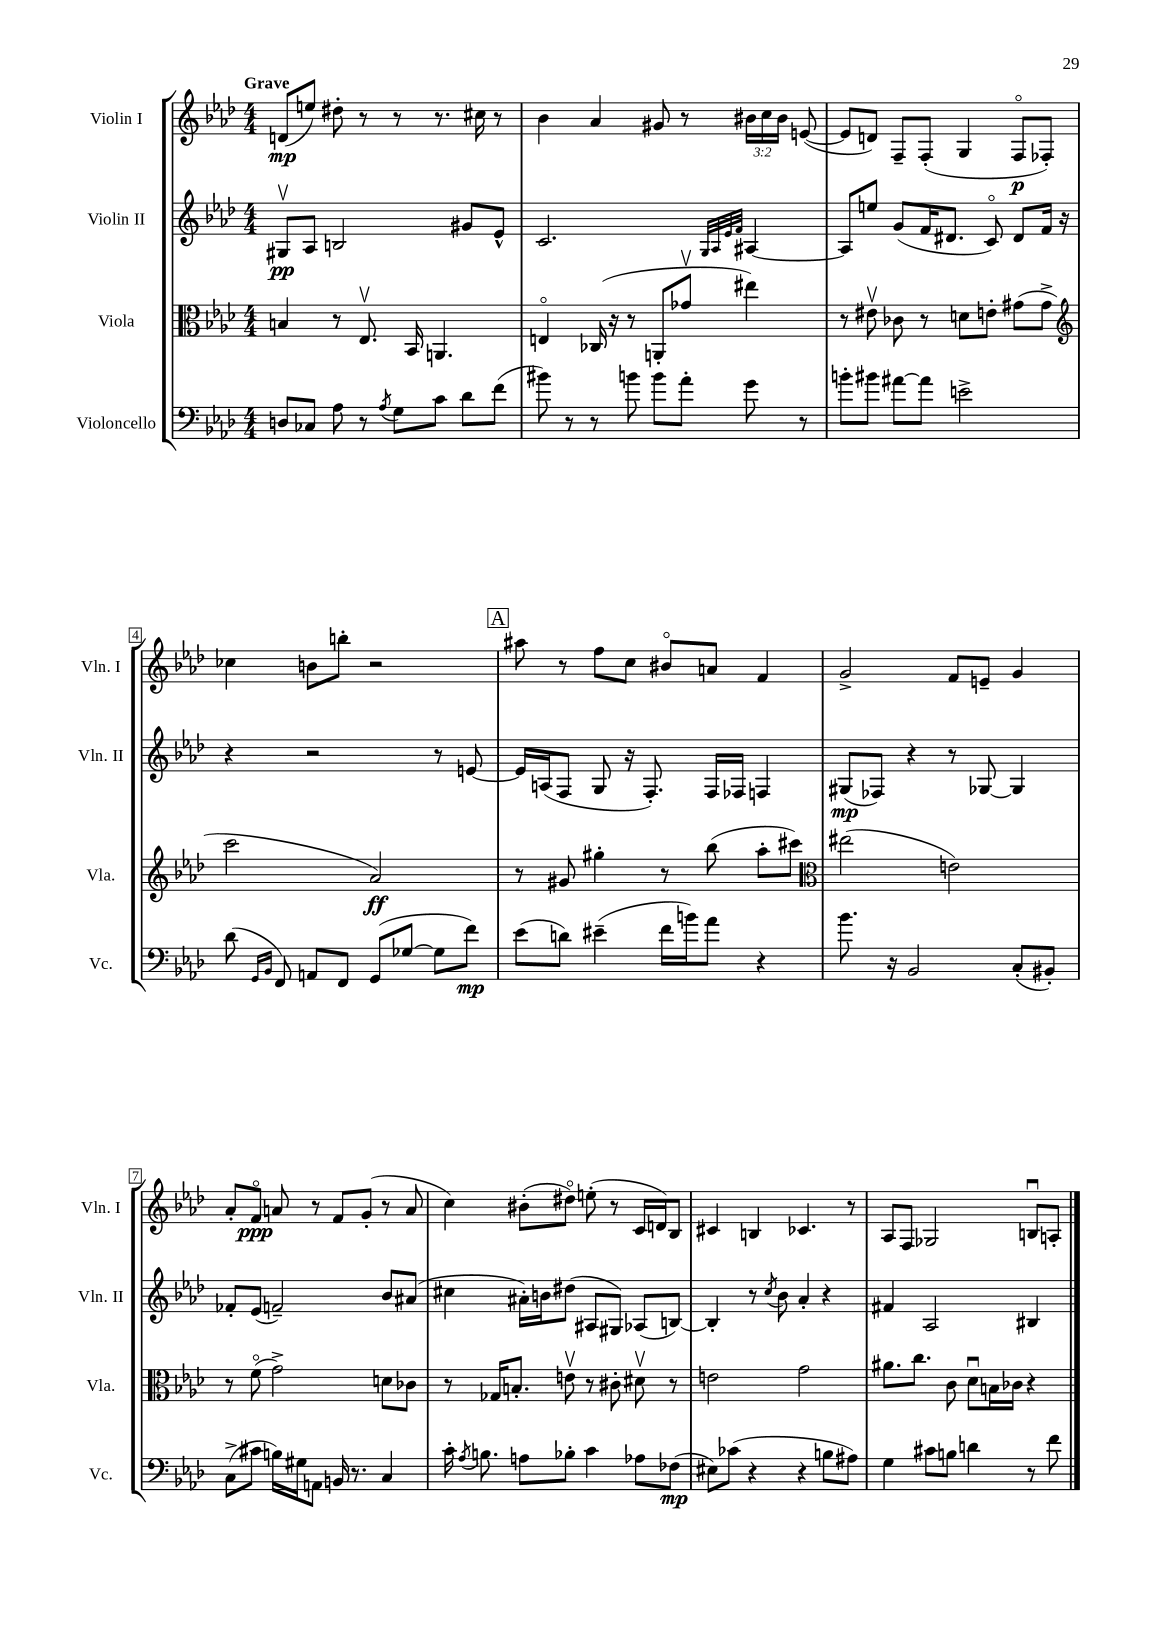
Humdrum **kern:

**kern	**dynam	**kern	**dynam	**kern	**dynam	**kern	**dynam
*part4	*part4	*part3	*part3	*part2	*part2	*part1	*part1
*staff4	*staff4	*staff3	*staff3	*staff2	*staff2	*staff1	*staff1
*I"Violoncello	*	*I"Viola	*	*I"Violin II	*	*I"Violin I	*
*I'Vc.	*	*I'Vla.	*	*I'Vln. II	*	*I'Vln. I	*
*clefF4	*	*clefC3	*	*clefG2	*	*clefG2	*
*k[b-e-a-d-]	*	*k[b-e-a-d-]	*	*k[b-e-a-d-]	*	*k[b-e-a-d-]	*
*M4/4	*	*M4/4	*	*M4/4	*	*M4/4	*
=1	=1	=1	=1	=1	=1	=1	=1
!	!	!	!	!	!	!LO:TX:a:B:t=Grave	!
8Dn/L	.	4Bn/	.	8G#Xv/L	pp	(8dn/L	mp
8C-X/J	.	.	.	8A-/J	.	8een/J)	.
8A-\	.	8r	.	2Bn/	.	8dd#X'\	.
8r	.	8.E-v/	.	.	.	8r	.
8qA-/	.	.	.	.	.	.	.
8G\L	.	.	.	.	.	8r	.
.	.	16BB-/	.	.	.	.	.
8c\J	.	4.AAn/	.	.	.	8.r	.
8d-\L	.	.	.	8g#X/L	.	.	.
.	.	.	.	.	.	16cc#X\	.
(8f\J	.	.	.	8e-^^/J	.	8r	.
=2	=2	=2	=2	=2	=2	=2	=2
8b#X\)	.	4En/	.	2.c/	.	4b-\	.
8r	.	.	.	.	.	.	.
8r	.	(16C-X/	.	.	.	4a-/	.
.	.	16r	.	.	.	.	.
8bn\	.	8r	.	.	.	.	.
8b\L	.	8AAn'/L	.	.	.	8g#X/	.
8a-'\J	.	8g-Xv/J	.	.	.	8r	.
.	.	.	.	32qqG/LLL	.	.	.
.	.	.	.	32qqA-/	.	.	.
.	.	.	.	32qqe-/	.	.	.
.	.	.	.	32qqf/JJJ	.	.	.
8g\	.	4ee#X\)	.	[4A#X/	.	24b#X\LL	.
.	.	.	.	.	.	24cc\	.
.	.	.	.	.	.	24b#\JJ	.
8r	.	.	.	.	.	([8en/	.
=3	=3	=3	=3	=3	=3	=3	=3
8bn'\L	.	8r	.	8A#/L]	.	8e/L]	.
8b#X\J	.	8e#Xv\	.	8een/J	.	8dn/J)	.
[8a#X\L	.	8c-X\	.	(8g/L	.	8F~/L	.
8a#\J]	.	8r	.	16f/K	.	(8F'/J	.
.	.	.	.	8.d#X/J	.	.	.
2en^\	.	8dn\L	.	.	.	4G/	.
.	.	8en'\J	.	8c/)	.	.	.
.	.	(8g#X\L	.	8d#/L	.	8F/L	p
.	.	8g#^\J	.	16f/Jk	.	8F-X'/J)	.
.	.	.	.	16r	.	.	.
!!LO:LB:g=z
=4	=4	=4	=4	=4	=4	=4	=4
*	*	*clefG2	*	*	*	*	*
(8d-\	.	2ccc\	.	4r	.	4cc-X\	.
16qqGG/LL	.	.	.	.	.	.	.
16qqBB-/JJ	.	.	.	.	.	.	.
8FF/)	.	.	.	.	.	.	.
8AAn/L	.	.	.	2r	.	8bn\L	.
8FF/J	.	.	.	.	.	8bbn'\J	.
(8GG/L	.	2a-/)	ff	.	.	2r	.
[8G-X/J	.	.	.	.	.	.	.
8G-\L]	.	.	.	8r	.	.	.
8f\J)	mp	.	.	[8en/	.	.	.
!!LO:REH:place=s1:t=A
=5	=5	=5	=5	=5	=5	=5	=5
(8e-\L	.	8r	.	16e/LL]	.	8aa#X\	.
.	.	.	.	(16An/J	.	.	.
8dn\J)	.	8g#X/	.	8F/J	.	8r	.
(4e#X~\	.	4gg#X'\	.	8G/	.	8ff\L	.
.	.	.	.	16r	.	8cc\J	.
.	.	.	.	8.F'/)	.	.	.
16f\LL	.	8r	.	.	.	8b#X/L	.
16bn\J)	.	.	.	.	.	.	.
8a-\J	.	(8bb-\	.	16F/LL	.	8an/J	.
.	.	.	.	16F-X/JJ	.	.	.
4r	.	8aa-'\L	.	4Fn/	.	4f/	.
.	.	8ccc#X\J)	.	.	.	.	.
=6	=6	=6	=6	=6	=6	=6	=6
*	*	*clefC3	*	*	*	*	*
8.b-\	.	(2ee#X\	.	(8G#X/L	mp	2g^/	.
.	.	.	.	8F-X/J)	.	.	.
16r	.	.	.	.	.	.	.
2BB-/	.	.	.	4r	.	.	.
.	.	2en\)	.	8r	.	8f/L	.
.	.	.	.	[8G-X/	.	8en~/J	.
(8C'/L	.	.	.	4G-/]	.	4g/	.
8BB#X'/J)	.	.	.	.	.	.	.
!!LO:LB:g=z
=7	=7	=7	=7	=7	=7	=7	=7
(8C^\L	.	8r	.	8f-X'/L	.	8a-'/L	.
8c#X\J	.	(8f\	.	(8e-/J	.	8f/J	ppp
16Bn\LL)	.	2g^\)	.	2fn~/)	.	8an/	.
16G#X\J	.	.	.	.	.	.	.
8AAn\J	.	.	.	.	.	8r	.
16BBn/	.	.	.	.	.	8f/L	.
8.r	.	.	.	.	.	.	.
.	.	.	.	.	.	(8g'/J	.
4C/	.	8dn\L	.	8b-/L	.	8r	.
.	.	8c-X\J	.	(8a#X/J	.	8a/	.
=8	=8	=8	=8	=8	=8	=8	=8
16c'\	.	8r	.	4cc#X\	.	4cc\)	.
8qA-/	.	.	.	.	.	.	.
8.Bn\	.	.	.	.	.	.	.
.	.	16G-X/KL	.	.	.	.	.
.	.	8.Bn'/J	.	.	.	.	.
8An\L	.	.	.	16a#X'\LL)	.	(8b#X'\L	.
.	.	.	.	16bn\J	.	.	.
8B-X'\J	.	8env\	.	(8dd#X\J	.	8dd#X\J)	.
4c\	.	8r	.	8A#X/L	.	(8een'\	.
.	.	8c#X'\	.	8G#X/J)	.	8r	.
8A-X\L	.	8d#Xv\	.	(8A-X/L	.	16c/LL	.
.	.	.	.	.	.	16dn/J)	.
(8F-X\J	mp	8r	.	[8Bn/J)	.	8B-/J	.
=9	=9	=9	=9	=9	=9	=9	=9
8E#X\L)	.	2en\	.	4B'/]	.	4c#X/	.
(8c-X\J	.	.	.	.	.	.	.
4r	.	.	.	8r	.	4Bn/	.
.	.	.	.	8qcc/	.	.	.
.	.	.	.	8b-\	.	.	.
4r	.	2g\	.	4a-'/	.	4.c-X/	.
8Bn\L	.	.	.	4r	.	.	.
8A#X\J)	.	.	.	.	.	8r	.
=10	=10	=10	=10	=10	=10	=10	=10
4G\	.	8.a#X\L	.	4f#X/	.	8A-/L	.
.	.	.	.	.	.	8F/J	.
.	.	8.cc\J	.	.	.	.	.
8c#X\L	.	.	.	2A-/	.	2G-X/	.
8Bn\J	.	8c\	.	.	.	.	.
4dn\	.	8d-u\L	.	.	.	.	.
.	.	16Bn\L	.	.	.	.	.
.	.	16c-X\JJ	.	.	.	.	.
8r	.	4r	.	4B#X/	.	8Bnu/L	.
8f\	.	.	.	.	.	8An'/J	.
==	==	==	==	==	==	==	==
*-	*-	*-	*-	*-	*-	*-	*-
